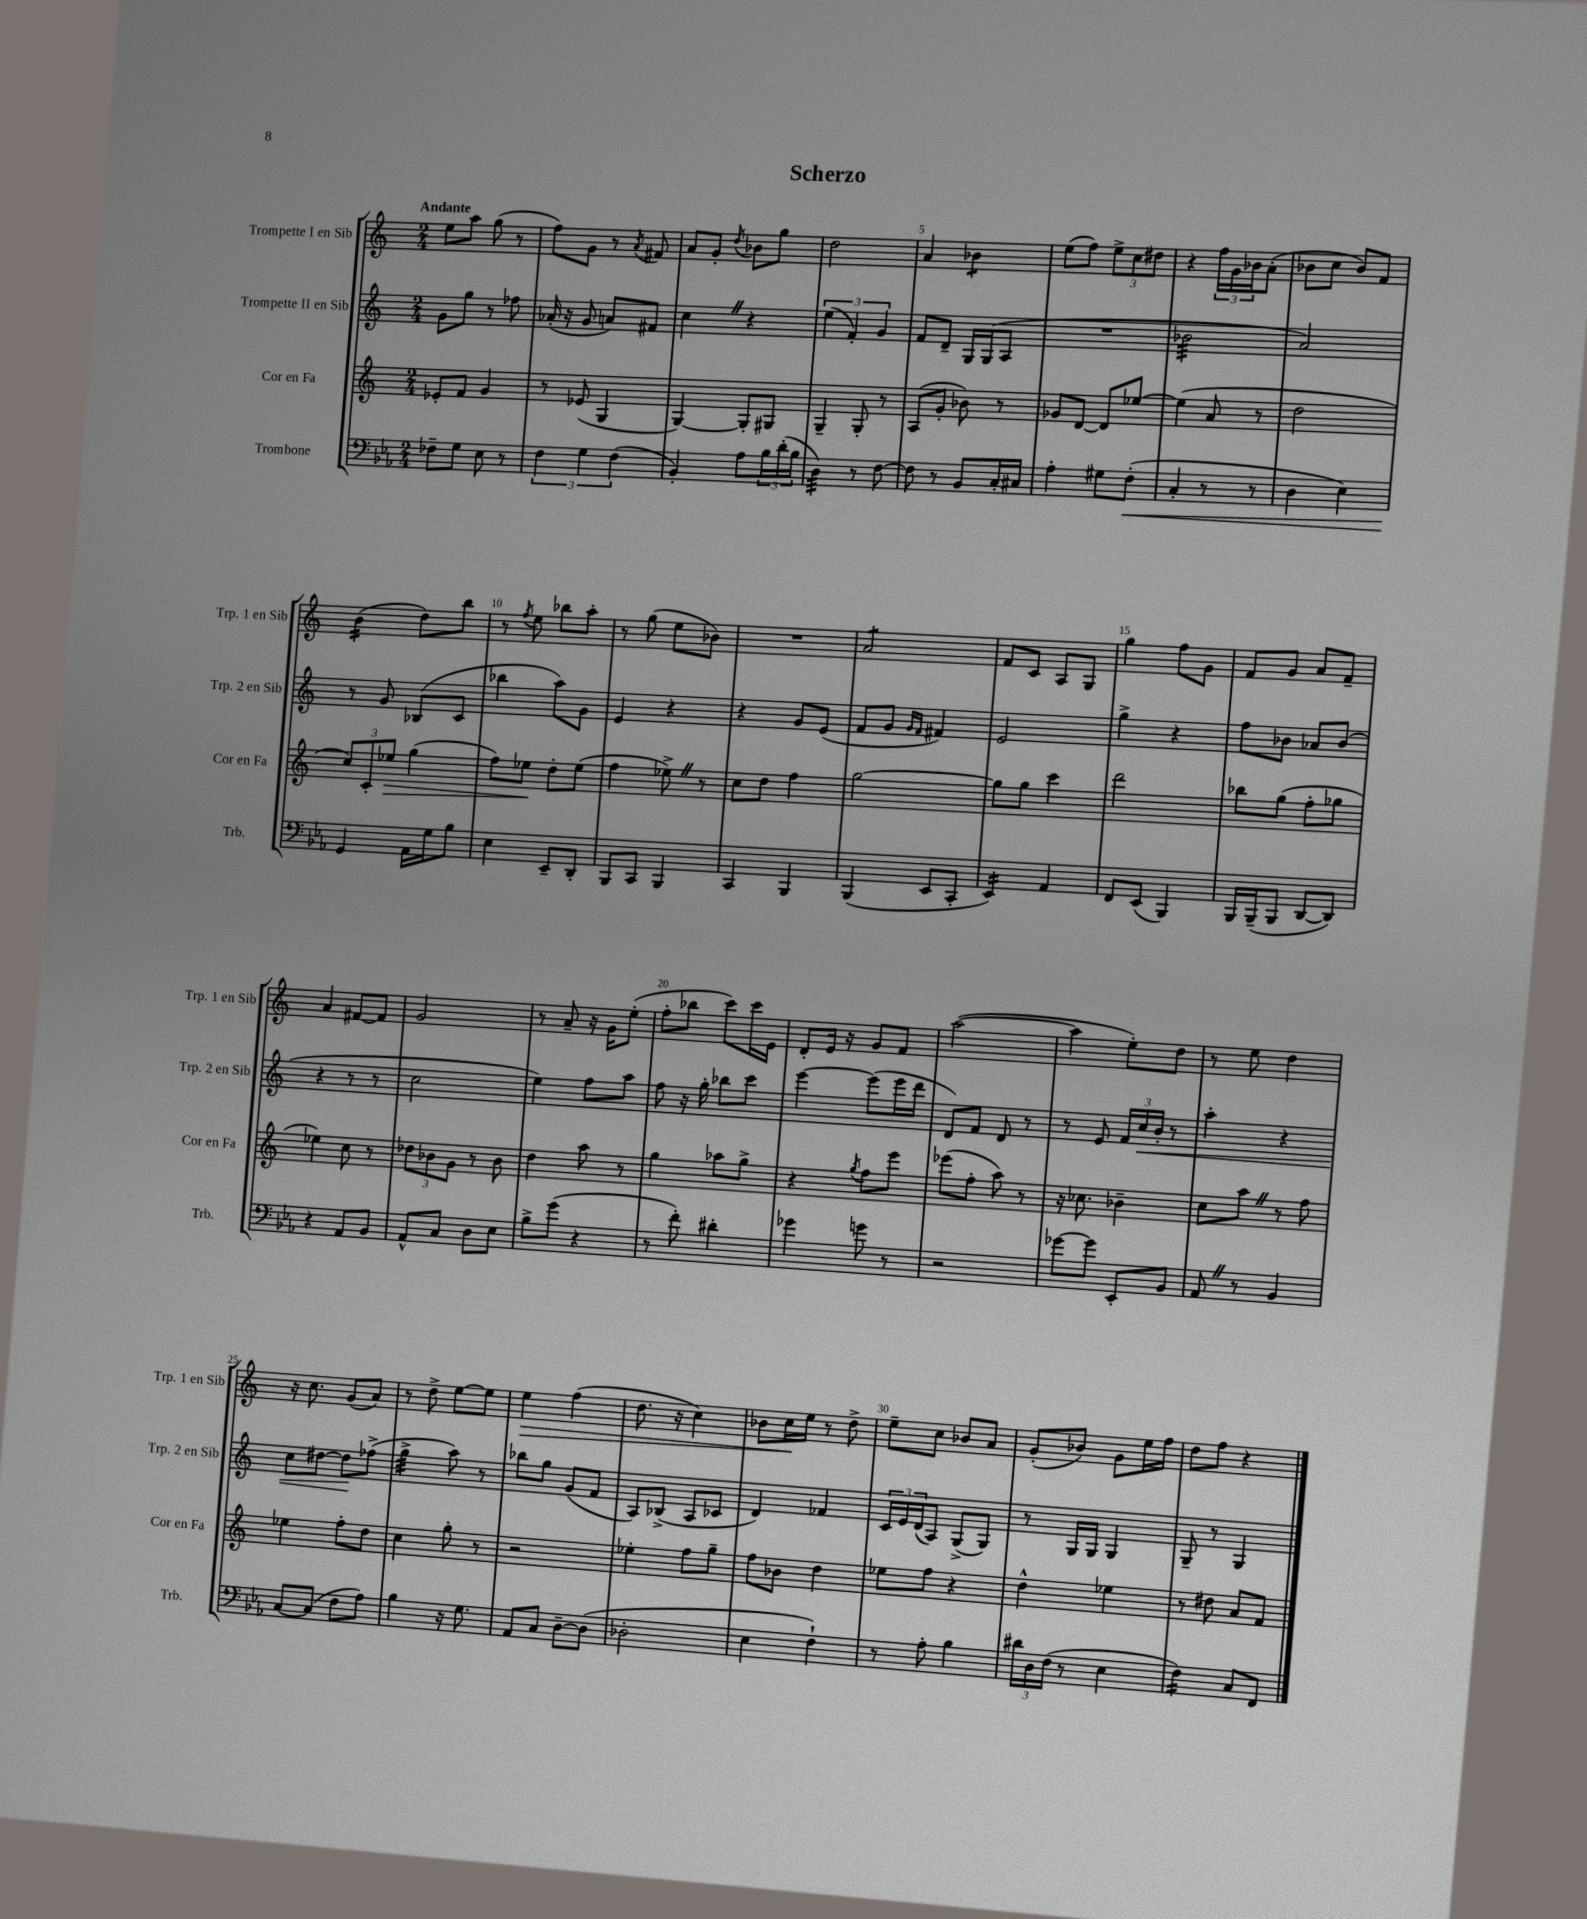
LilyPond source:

\header { title = "Scherzo" }
<<
\new StaffGroup <<
\new Staff = "s0" \with { instrumentName = "Trompette I en Sib" shortInstrumentName = "Trp. 1 en Sib" } {
    \clef treble \key c \major \numericTimeSignature \time 2/4 \tempo "Andante"
    e''8 a''8 g''8( r8 |
    f''8) g'8 r8 \acciaccatura { a'8 } fis'8 |
    a'8 g'8-. \acciaccatura { d''8 } bes'8 g''8 |
    d''2 |
    a'4 bes'4:8 |
    e''8( f''8) \tuplet 3/2 { e''8-> c''8 dis''8 } |
    r4 \tuplet 3/2 { f''16 g'16 bes'16 } a'8-.( |
    bes'8 c''8 bes'8) f'8 |
    b'4:16( d''8) b''8 |
    r8 \acciaccatura { f''8 } e''8 bes''8 a''8-. |
    r8 g''8( e''8 bes'8) |
    R2 |
    a'2:8 |
    f'8 c'8 a8 g8 |
    g''4 f''8 g'8 |
    f'8 g'8 a'8 f'8-- |
    a'4 fis'8~ fis'8 |
    g'2 |
    r8 a'8-- r16 g'16 e''8-.( |
    f''8-. bes''8 c'''8) c'''16 e'16 |
    d'8-. e'16 r16 g'8 f'8 |
    a''2~( |
    a''4 e''8-.) d''8 |
    r8 e''8 d''4 |
    r16 c''8. g'8( a'8) |
    r8 d''8-> e''8~ e''8 |
    e''4\> f''4( |
    d''8. r16 c''4) |
    bes'8 c''16\! e''16 r8 d''8-> |
    e''8-- c''8 bes'8 a'8 |
    g'8-.( bes'8) g'8 e''16 f''16 |
    d''8 f''8 r4 \bar "|." |
}
\new Staff = "s1" \with { instrumentName = "Trompette II en Sib" shortInstrumentName = "Trp. 2 en Sib" } {
    \clef treble \key c \major \numericTimeSignature \time 2/4
    g'8 g''8 r8 fes''8 |
    aes'16-.( r16 g'8 a'8) fis'8 |
    c''4 \once \override BreathingSign.text = \markup { \musicglyph "scripts.caesura.straight" } \breathe r4 |
    \tuplet 3/2 { e''4( f'4-.) g'4 } |
    f'8 d'8-- g16 g16( a8 |
    R2 |
    bes'2:32 |
    a'2) |
    r8 g'8 bes8( c'8 |
    bes''4 a''8) g'8 |
    e'4 r4 |
    r4 g'8 e'8( |
    f'8 g'8 \grace { g'16 f'16 } fis'4) |
    e'2 |
    g''4-> r4 |
    f''8 bes'8 aes'8 bes'8( |
    r4 r8 r8 |
    c''2 |
    e''4) f''8 a''8 |
    f''8 r16 g''16-. bes''8 c'''8 |
    e'''4~ e'''8( e'''16 d'''16 |
    d'8) f'8 d'8 r8 |
    r8 e'8 \tuplet 3/2 { f'16 c''16\< b'16-. } r8 |
    a''4-. r4 |
    c''8 dis''8~ dis''8\! fes''8->( |
    g''4:32-> a''8) r8 |
    bes''8 g''8 g'8( f'8 |
    a8) bes8->( a8 ces'8 |
    d'4) fes'4 |
    \tuplet 3/2 { c'16 e'16 d'16( } a8) g8->( g8) |
    r8 g16 g16 g4 |
    g8-- r8 g4 \bar "|." |
}
\new Staff = "s2" \with { instrumentName = "Cor en Fa" shortInstrumentName = "Cor en Fa" } {
    \clef treble \key c \major \numericTimeSignature \time 2/4
    ees'8-. f'8 g'4 |
    r8 ees'8( g4 |
    g4~) g8-. gis8 |
    g4-- g8-. r8 |
    a8( g'8-. bes'8) r8 |
    ges'8 d'8~ d'8 ees''8~ |
    ees''4( a'8 r8 |
    d''2 |
    \tuplet 3/2 { c''8) c'8-. ees''8\> } g''4( |
    f''8) ees''8\! d''8-. ees''8( |
    f''4 ees''8->) \once \override BreathingSign.text = \markup { \musicglyph "scripts.caesura.straight" } \breathe r8 |
    c''8 d''8 f''4 |
    g''2~ |
    g''8 g''8 c'''4 |
    d'''2 |
    bes''8 g''8( f''8-. ges''8 |
    ees''4) c''8 r8 |
    \tuplet 3/2 { des''8 bes'8 g'8 } r8 bes'8 |
    d''4 a''8 r8 |
    g''4 aes''8 g''8-> |
    r4 \acciaccatura { g''8 } f''8 e'''8 |
    ees'''8( f''8-. a''8) r8 |
    r16 ces''8. bes'4-- |
    c''8 a''8 \once \override BreathingSign.text = \markup { \musicglyph "scripts.caesura.straight" } \breathe r8 f''8 |
    ees''4 f''8-. d''8 |
    c''4 g''8-. r8 |
    r2 |
    ees''4-. f''8 g''8-- |
    f''8 bes'8 d''4 |
    ees''8 f''8 r4 |
    d''4-^ ees''4 |
    r8 dis''8 a'8 f'8 \bar "|." |
}
\new Staff = "s3" \with { instrumentName = "Trombone" shortInstrumentName = "Trb." } {
    \clef bass \key ees \major \numericTimeSignature \time 2/4
    fes8-- g8 ees8 r8 |
    \tuplet 3/2 { f4 g4 f4( } |
    bes,4-.) aes8 \tuplet 3/2 { bes16 d'16-.( bes16 } |
    d4:32) r8 f8~ |
    f8 r8 bes,8 c16-. cis16 |
    aes4-. gis8 f8-.\<( |
    c4-. r8 r8 |
    d4 ees4) |
    g,4\! aes,16 g16 bes8 |
    ees4 ees,8-- d,8-. |
    bes,,8 c,8 bes,,4 |
    c,4 bes,,4 |
    bes,,4( ees,8 c,8-. |
    ees,4:16) aes,4 |
    f,8 ees,8( bes,,4) |
    bes,,16 bes,,16--( bes,,8 d,8~ d,8) |
    r4 aes,8 bes,8 |
    aes,8-^ c8 d8 ees8 |
    bes8-> g'8( r4 |
    r8 f'8-.) dis'4-. |
    ges'4 g'8 r8 |
    r2 |
    ges'8~ ges'8 ees,8-. bes,8 |
    aes,8 \once \override BreathingSign.text = \markup { \musicglyph "scripts.caesura.straight" } \breathe r8 bes,4 |
    c8~ c8( f8 aes8) |
    bes4 r16 g8. |
    aes,8 c8 d8~-- d8( |
    des2-. |
    ees4 f4-!) |
    r8 aes8-. bes4 |
    \tuplet 3/2 { dis'16 d16 f16( } r8 ees4 |
    f4:16) c8 f,8 \bar "|." |
}
>>
>>
\layout { \context { \Score \override BarNumber.break-visibility = ##(#f #t #t) barNumberVisibility = #(every-nth-bar-number-visible 5) } }
